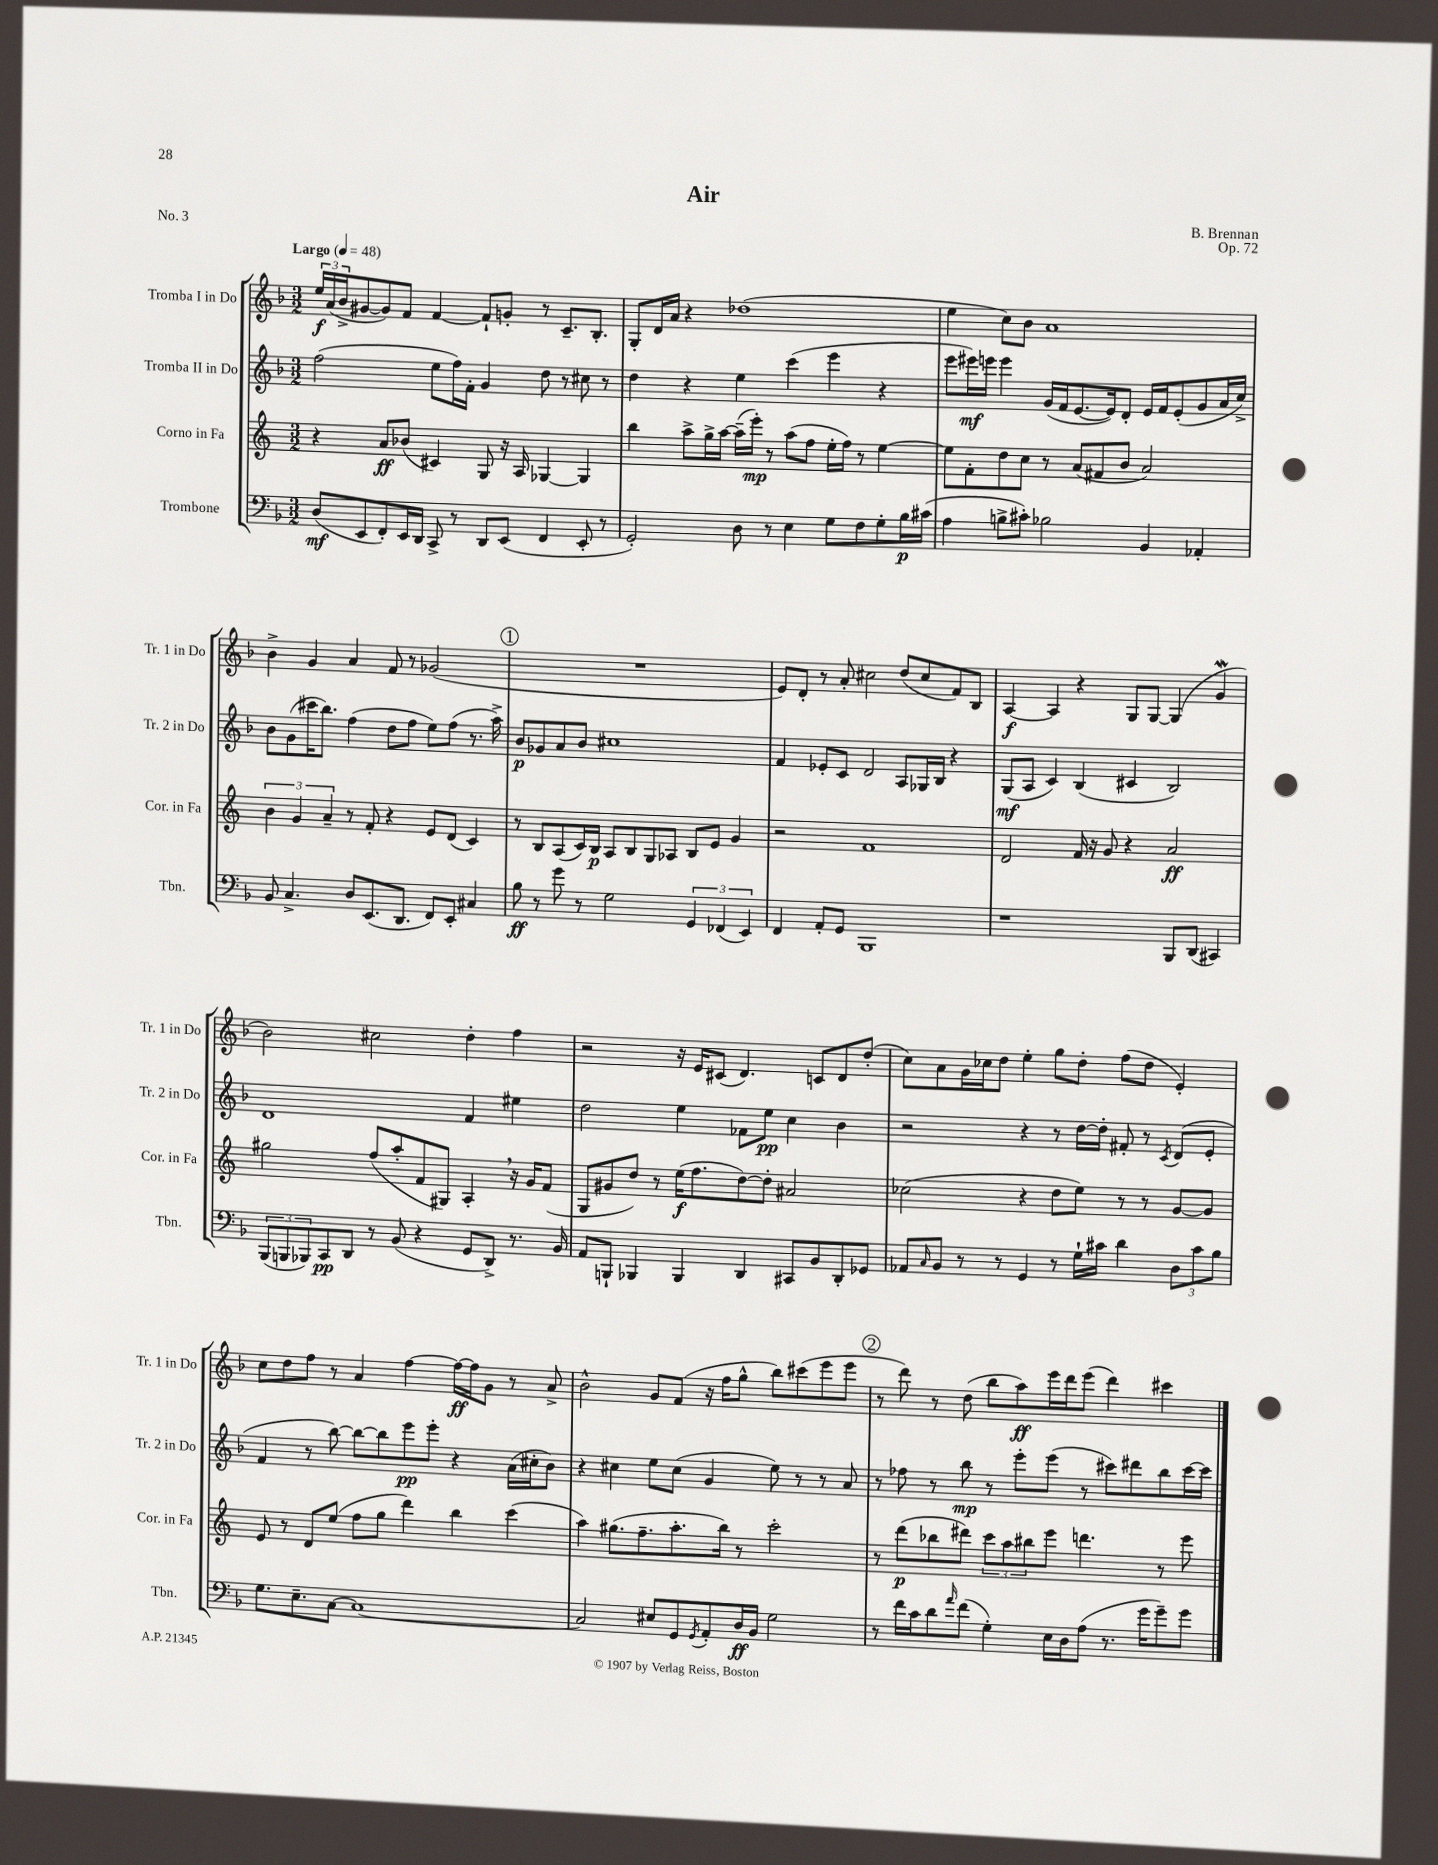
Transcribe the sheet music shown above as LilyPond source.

\header { title = "Air" composer = "B. Brennan" opus = "Op. 72" piece = "No. 3" }
<<
\new StaffGroup <<
\new Staff = "s0" \with { instrumentName = "Tromba I in Do" shortInstrumentName = "Tr. 1 in Do" } {
    \clef treble \key f \major \numericTimeSignature \time 3/2 \tempo "Largo" 4 = 48
    \tuplet 3/2 { e''16\f a'16( bes'16-> } gis'8~ gis'8) f'8 f'4~ f'8-! g'8-. r8 c'8.-- bes8.-. |
    g8-. d'16 a'16 r4 des''1( |
    e''4 c''8) bes'8 a'1 |
    bes'4-> g'4 a'4 f'8 r8 ges'2( |
    \mark \markup { \circle "1" } R1. |
    e'8) d'8-. r8 a'8-. cis''2 d''8( cis''8 f'8) bes8 |
    a4~\f a4 r4 g8 g8~ g4( g'4\mordent |
    bes'2) cis''2 d''4-. f''4 |
    r2 r16 e'16 cis'8( d'4.) c'8 d'8 d''8-.( |
    c''8) a'8 g'16 ces''16 d''8 e''4-. g''8 d''8-. f''8( d''8 e'4-.) |
    c''8 d''8 f''8 r8 a'4 f''4~ f''16~\ff f''16 g'8 r8 a'8-> |
    bes'2-^ g'8 f'8( r16 f''16 g''8-^ bes''8) cis'''8( e'''8 e'''8 |
    \mark \markup { \circle "2" } r8 d'''8) r8 d''8( bes''8 a''8\ff) e'''16 d'''16 e'''8( d'''4) cis'''4 \bar "|." |
}
\new Staff = "s1" \with { instrumentName = "Tromba II in Do" shortInstrumentName = "Tr. 2 in Do" } {
    \clef treble \key f \major \numericTimeSignature \time 3/2
    f''2( e''8 f''16) f'16-. g'4 d''8 r8 cis''8 r8 |
    d''4 r4 e''4 c'''4( e'''4 r4 |
    e'''8 eis'''16\mf) e'''16 e'''4 g'16( f'16 e'8.~ e'16) d'8-. e'16 f'16 e'8-.( g'8 a'16 c''16->) |
    bes'8 g'8( cis'''16 bes''8.) f''4( d''8 f''8 e''8) f''8( r8. a''16->) |
    \mark \markup { \circle "1" } bes'8\p ges'8 a'8 bes'8 cis''1 |
    f'4 ees'8-. c'8 d'2 a8 ges16 bes16 r4 |
    g8\mf( a8 c'4) bes4( cis'4 bes2) |
    d'1 f'4 eis''4 |
    d''2 e''4 fes'8 e''8\pp c''4 bes'4 |
    r2 r4 r8 d''16~ d''16-. fis'8-. r8 \acciaccatura { c'8 } d'8( e'8-. |
    f'4 r8 bes''8~) bes''8~ bes''8 e'''8\pp e'''8-. r4 a'16( cis''16-. bes'8) |
    r4 cis''4 e''8 cis''8( g'4 e''8) r8 r8 a'8 |
    \mark \markup { \circle "2" } r8 fes''8 r8 bes''8\mp r8 e'''8-. e'''8( r8 cis'''8) dis'''8 bes''8 cis'''16~ cis'''16 \bar "|." |
}
\new Staff = "s2" \with { instrumentName = "Corno in Fa" shortInstrumentName = "Cor. in Fa" } {
    \clef treble \key c \major \numericTimeSignature \time 3/2
    r4 a'8\ff bes'8( cis'4) g8 r16 a16 ges4~ ges4 |
    b''4 a''8-> g''16-> a''16~ a''16--( e'''16-.\mp) r8 a''8( f''8 e''16-. f''16) r8 e''4~ |
    e''8 f'8-. d''8 c''8 r8 a'8( fis'8 b'8 a'2) |
    \tuplet 3/2 { b'4 g'4 a'4-- } r8 f'8-. r4 e'8 d'8( c'4) |
    \mark \markup { \circle "1" } r8 b8 a8( c'16) b16\p a8 b8 g8 aes8 b8 e'8 g'4 |
    r2 f'1 |
    d'2 f'16 r16 g'8 r4 a'2\ff |
    gis''2 f''8( a''8-. f'8 gis8) a4-. \breathe r16 g'16 f'8( |
    g8 gis'8 d''8) r8 e''16\f( f''8. d''8~) d''8-. ais'2 |
    ces''2( r4 d''8 e''8) r8 r8 g'8~ g'8 |
    e'8 r8 d'8 e''8( f''8 g''8 d'''4) b''4 c'''4( |
    a''4) gis''8.( f''8.-- a''8.-. b''16) r8 c'''2-. |
    \mark \markup { \circle "2" } r8 d'''8\p( bes''8 dis'''8) \tuplet 3/2 { c'''8 a''8 bis''8 } e'''8 d'''4. r8 e'''8 \bar "|." |
}
\new Staff = "s3" \with { instrumentName = "Trombone" shortInstrumentName = "Tbn." } {
    \clef bass \key f \major \numericTimeSignature \time 3/2
    d8\mf( e,8 f,8-.) e,16 d,16 c,8-> r8 d,8 e,8( f,4 e,8-. r8 |
    g,2-.) d8 r8 e4 g8 f8 g8-. bes16\p cis'16( |
    a4 b8-> cis'8-.) bes2 bes,4 aes,4-. |
    bes,8 c4.-> d8 e,8.( d,8. f,8) e,8-. cis4 |
    \mark \markup { \circle "1" } bes8\ff r8 g'8 r8 g2 \tuplet 3/2 { g,4 fes,4( e,4) } |
    f,4 a,8-. g,8 bes,,1 |
    r1 bes,,8 d,8( cis,4) |
    \tuplet 3/2 { bes,,8( b,,8 bes,,8) } c,8\pp d,8 r8 bes,8( r4 g,8 d,8->) r8. bes,16 |
    a,8 b,,8-! bes,,4 bes,,4 d,4 cis,8 bes,8 d,8-. ges,8 |
    aes,8 \grace { c16 } bes,8 r8 r8 g,4 r8 g16-! cis'16 d'4 \tuplet 3/2 { d8 cis'8 bes8 } |
    g8. e8.-- c8~ c1~ |
    c2 eis8 g,8 \acciaccatura { g,8 } a,8-. d16\ff bes,16 g2 |
    \mark \markup { \circle "2" } r8 f'16 c'16 d'8 \grace { a'16 } f'8( g4-.) e16 d16 a8( r8. g'16 g'8--) g'8 \bar "|." |
}
>>
>>
\layout { \context { \Score \remove "Bar_number_engraver" } }
